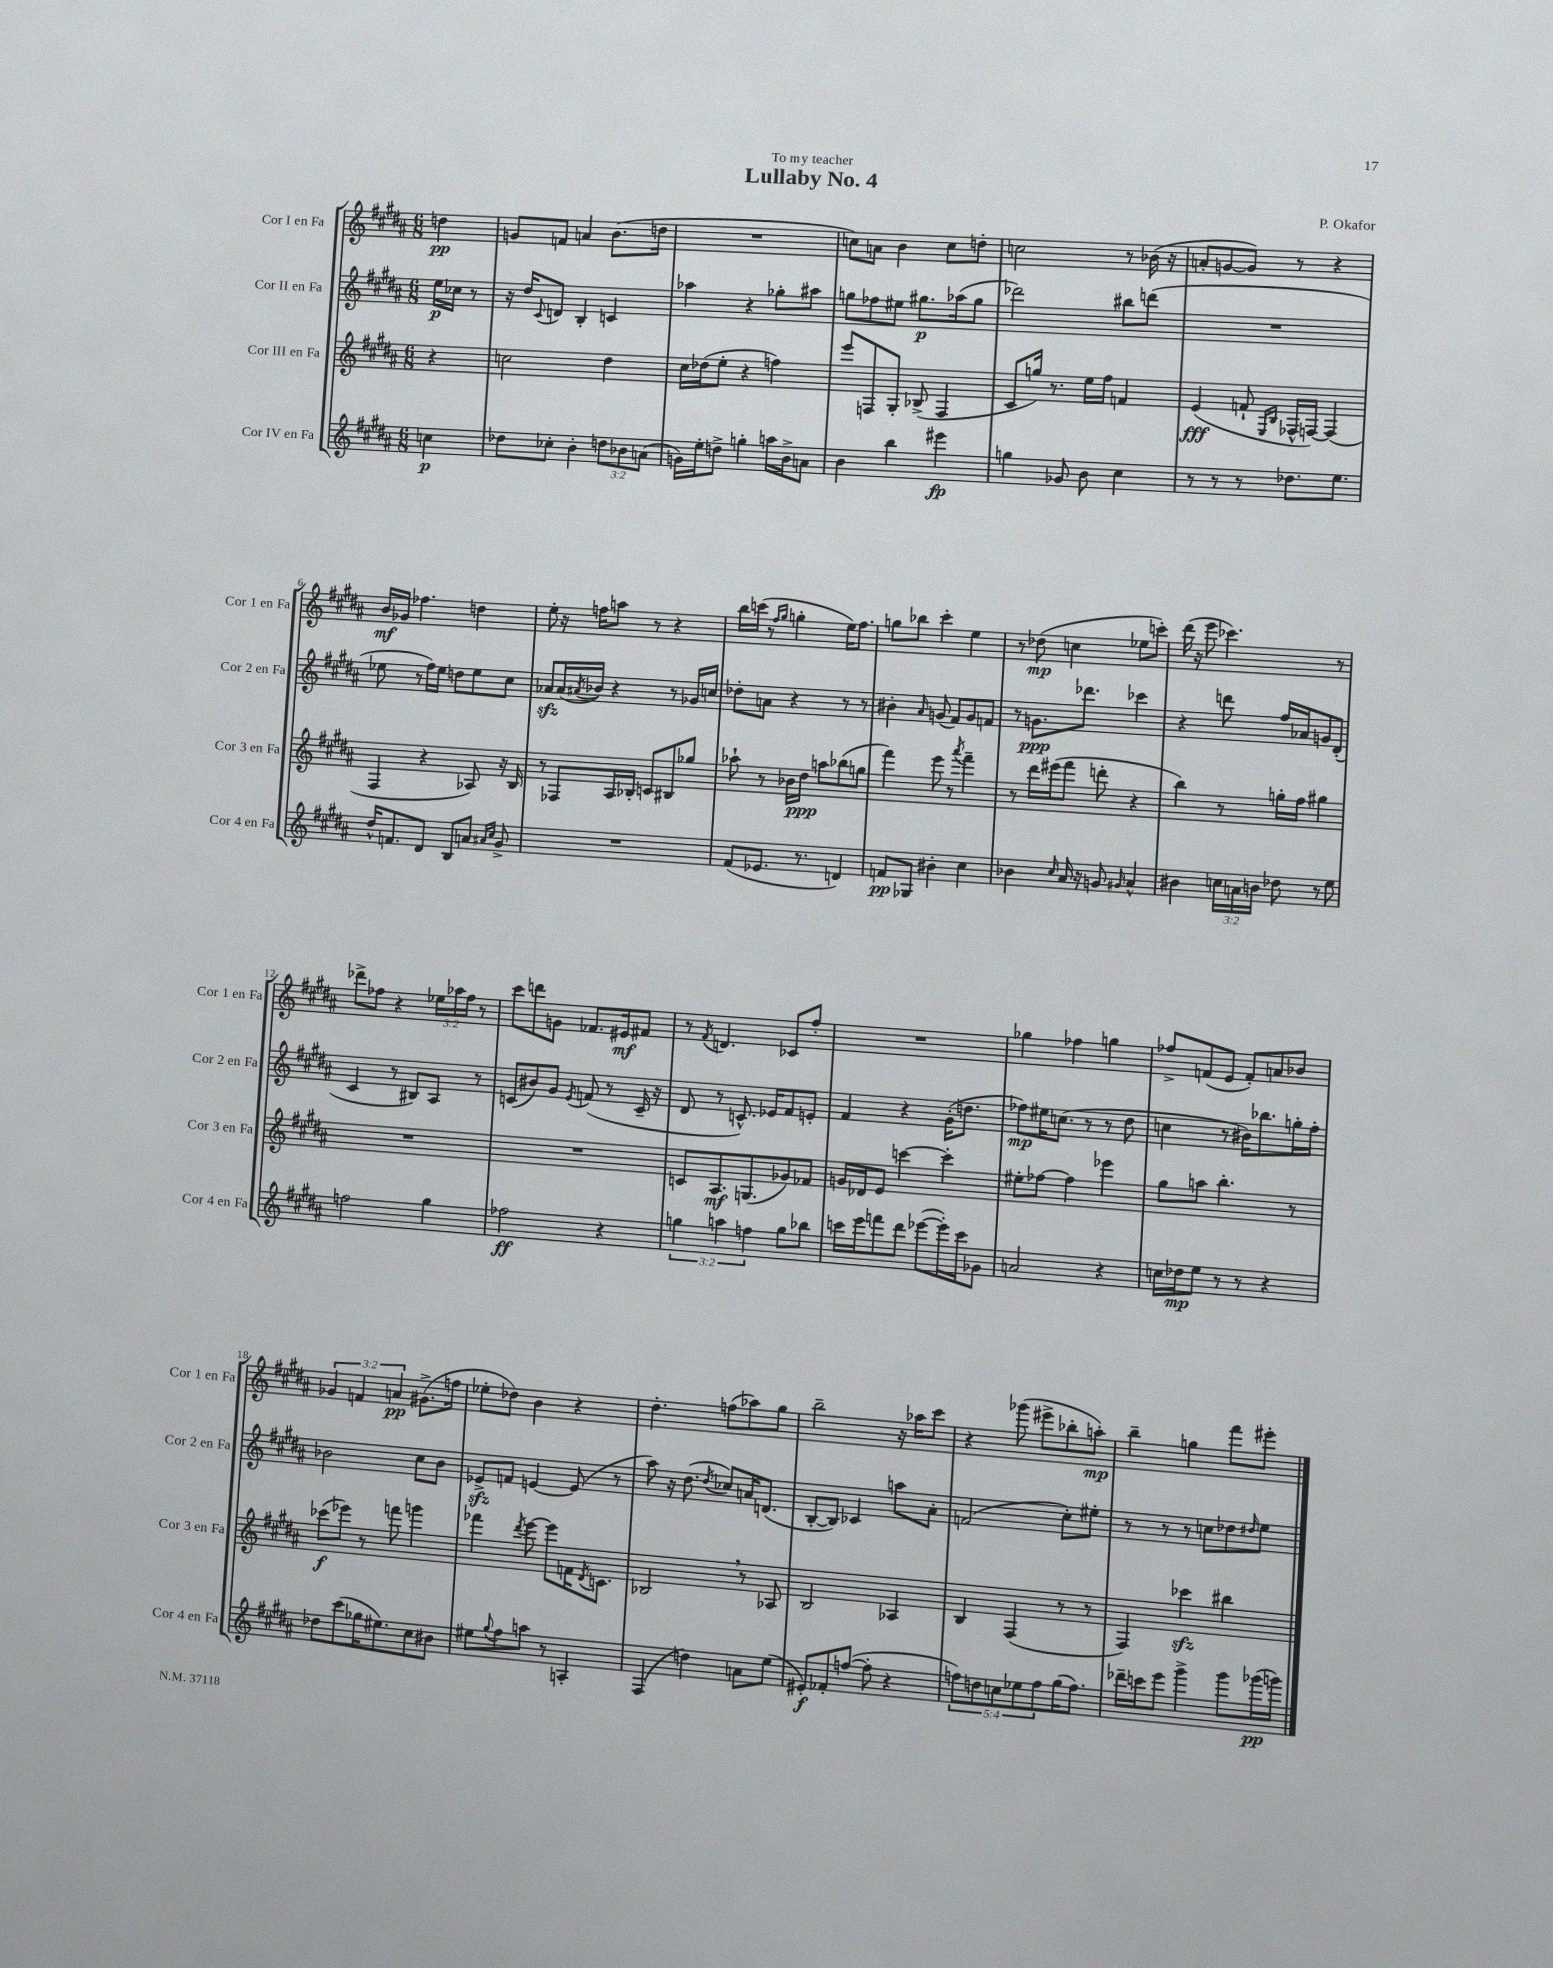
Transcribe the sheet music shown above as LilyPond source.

\header { title = "Lullaby No. 4" composer = "P. Okafor" dedication = "To my teacher" }
<<
\new StaffGroup <<
\new Staff = "s0" \with { instrumentName = "Cor I en Fa" shortInstrumentName = "Cor 1 en Fa" } {
    \clef treble \key b \major \numericTimeSignature \time 6/8 \override Staff.TupletNumber.text = #tuplet-number::calc-fraction-text \partial 4
    d''4\pp |
    g'8 f'8 a'4 b'8.( d''16 |
    R2. |
    c''8) a'8 b'4 c''8 d''8-. |
    c''2 r8 bes'16( r16 |
    a'8-. g'8~ g'8) r8 r4 |
    b'16\mf ges'16 fes''4. d''4 |
    e''8-. r16 f''16 a''8 r8 r4 |
    b''16 c'''16( r8 \grace { fis''16 gis''16 } g''4-. e''16) fis''8. |
    g''8 bes''8 cis'''4-. e''4 |
    r8 des''8\mp( c''4 ees''8 c'''8-.) |
    dis'''16( r16 e'''8 ces'''4.) r8 |
    des'''8-> fes''8 r4 \tuplet 3/2 { ees''16 aes''16 fes''16 } r8 |
    cis'''8 d'''8 g'8 fes'8. eis'16\mf fis'8 |
    r8 \acciaccatura { fis'8 } d'4. ces'8 fis''8-. |
    R2. |
    ges''4 fes''4 g''4 |
    fes''8-> f'8( e'8 f'8-.) a'8 bes'8 |
    \tuplet 3/2 { ges'4 f'4 a'4\pp } gis'8.->( f''16 |
    ees''8-. des''8) b'4 r4 |
    dis''4.-. f''8( aes''8) gis''8 |
    b''2-- r16 aes''16 cis'''8 |
    r4 ges'''8( eis'''8-> bes''8-. a''8-.\mp) |
    b''4-- g''4 fis'''8 eis'''8-. \bar "|." |
}
\new Staff = "s1" \with { instrumentName = "Cor II en Fa" shortInstrumentName = "Cor 2 en Fa" } {
    \clef treble \key b \major \numericTimeSignature \time 6/8 \partial 4
    e''16\p ces''16 r8 |
    r16 dis''16 \appoggiatura { cis'8 } d'8 b4-. c'4 |
    aes''4 r4 ges''8-. ais''8 |
    g''8 fes''8 eis''8 gis''8.\p aes''16( gis''8 |
    des'''2) bis''8 d'''8( |
    R2. |
    ees''8 r8 fis''16) ees''16 d''8 ees''8 cis''8 |
    aes'8\sfz aes'16( \acciaccatura { ais'8 } bes'16) r4 r8 ges'16 c''16 |
    des''8-. a'8 r4 r8 r8 |
    bis'4-. \grace { ais'16 } g'8( fis'8) g'8 f'8 |
    r8 g'8.\ppp des'''8. ces'''4 |
    r4 d'''8 fis''16 aes'16 g'8 dis'8-.( |
    cis'4 r8 bis8) ais8 r8 |
    c'8( bis'8) gis'8 \acciaccatura { e'8 } f'8( r8 c'16-- r16 |
    dis'8 r8 c'8.-^) ees'16 fis'8 e'8-. |
    fis'4 r4 gis'16-.( d''8. |
    fes''8\mp) eis''16 c''8.( r8 r8 dis''8 |
    c''4 r8 bis'16) bes''8. g''16-. fis''16-. |
    bes'2 cis''8 bes'8 |
    ees'8->\sfz f'8 e'4~ e'8( r8 |
    ais''8) r16 dis''8.( \acciaccatura { dis''8 } ces''8) a'16 d'8.( |
    b8~-. b8) ces'4 a''8 ais'8-. |
    f'2( cis''8-.) eis''8-. |
    r8 r8 r8 c''8 des''8 \grace { dis''16 } e''8 \bar "|." |
}
\new Staff = "s2" \with { instrumentName = "Cor III en Fa" shortInstrumentName = "Cor 3 en Fa" } {
    \clef treble \key b \major \numericTimeSignature \time 6/8 \partial 4
    r4 |
    c''2 dis''4 |
    cis''16 des''16( e''8-. r4 f''4) |
    e'''8 f8 gis8-. bes8->( f4 |
    cis'8 g''16) r8. e''16 fis''16 f'4 |
    e'4\fff( f'8-! \grace { e16 b16 } fes16-^ f16~) f4( |
    fis4 r4 aes8) r16 b16 |
    r8 fes8 ais16 bes16-. c'8 bis8 ges''8 |
    aes''8-! r8 bes'16 dis''16\ppp a''8 bes''8( g''8 |
    fis'''4) e'''8 r8 \acciaccatura { ais'''8 } fis'''4-- |
    r8 dis'''16 eis'''16( fis'''8 d'''8-. r4 |
    b''4) r8 g''16-. fis''16 gis''4 |
    R2. |
    R2. |
    c'8 ais8.\mf g8.( ges'8) fes'8 |
    g'16 des'16 e'8 c'''4~ c'''4-. |
    eis''8-. fes''8~ fes''4 ees'''4 |
    gis''8 a''8 b''4.-. r8 |
    ces'''8\f( ees'''8) r8 f'''8 g'''4 |
    fes'''4 \acciaccatura { dis'''8 } e'''8~ e'''8 f'16 \acciaccatura { dis'8 } c'8. |
    bes2 \breathe r8 aes8 |
    b2 aes4 |
    b4 fis4( r8 r8 |
    fis4) ces'''4\sfz bis''4 \bar "|." |
}
\new Staff = "s3" \with { instrumentName = "Cor IV en Fa" shortInstrumentName = "Cor 4 en Fa" } {
    \clef treble \key b \major \numericTimeSignature \time 6/8 \override Staff.TupletNumber.text = #tuplet-number::calc-fraction-text \partial 4
    c''4\p |
    des''8 ces''8-. b'4-. \tuplet 3/2 { d''8 bes'8 a'8( } |
    g'16) e''16-. d''8-> g''4-. a''16 b'16-> a'8 |
    b'4 b''4 eis'''4\fp |
    g''4 ges'8 b'8 cis''4 |
    r8 r8 r8 des''8. e''8. |
    dis''16-^ f'8. dis'8 b8 a'8 \grace { ais'16 cis''16 } gis'8-> |
    R2. |
    fis'8( ees'8. r8. d'4) |
    f'8\pp ges8 bis'4-. cis''4 |
    bes'4 \grace { cis''16 } ais'16 r16 g'8 \grace { gis'16 } ais'4-^ |
    bis'4 \tuplet 3/2 { c''16 a'16 b'16 } des''8 r8 e''8 |
    f''2 gis''4 |
    fes''2\ff r4 |
    \tuplet 3/2 { g''4 a''4 f''4 } g''8 bes''8 |
    c'''16 e'''16 f'''8 dis'''8 ees'''8~( ees'''16-.) c'''16 ges'8 |
    a'2 r4 |
    c''16 des''16\mp e''8 r8 r8 r4 |
    des''8 cis'''8( ges''16 eis''8.) cis''8 bis'8 |
    eis''8 \appoggiatura { gis''8 } fis''8 a''8 r8 a4-. |
    fis4( d''4) a'8 e''8( |
    eis'8-.\f) fes'8-. f''8~( f''8-. r4 |
    \tuplet 5/4 { f''8) d''8 c''8 ees''8 f''8 } gis''16( f''8.) |
    des'''16-- c'''16 e'''8 gis'''4-> gis'''8 ges'''16\pp( g'''16) \bar "|." |
}
>>
>>
